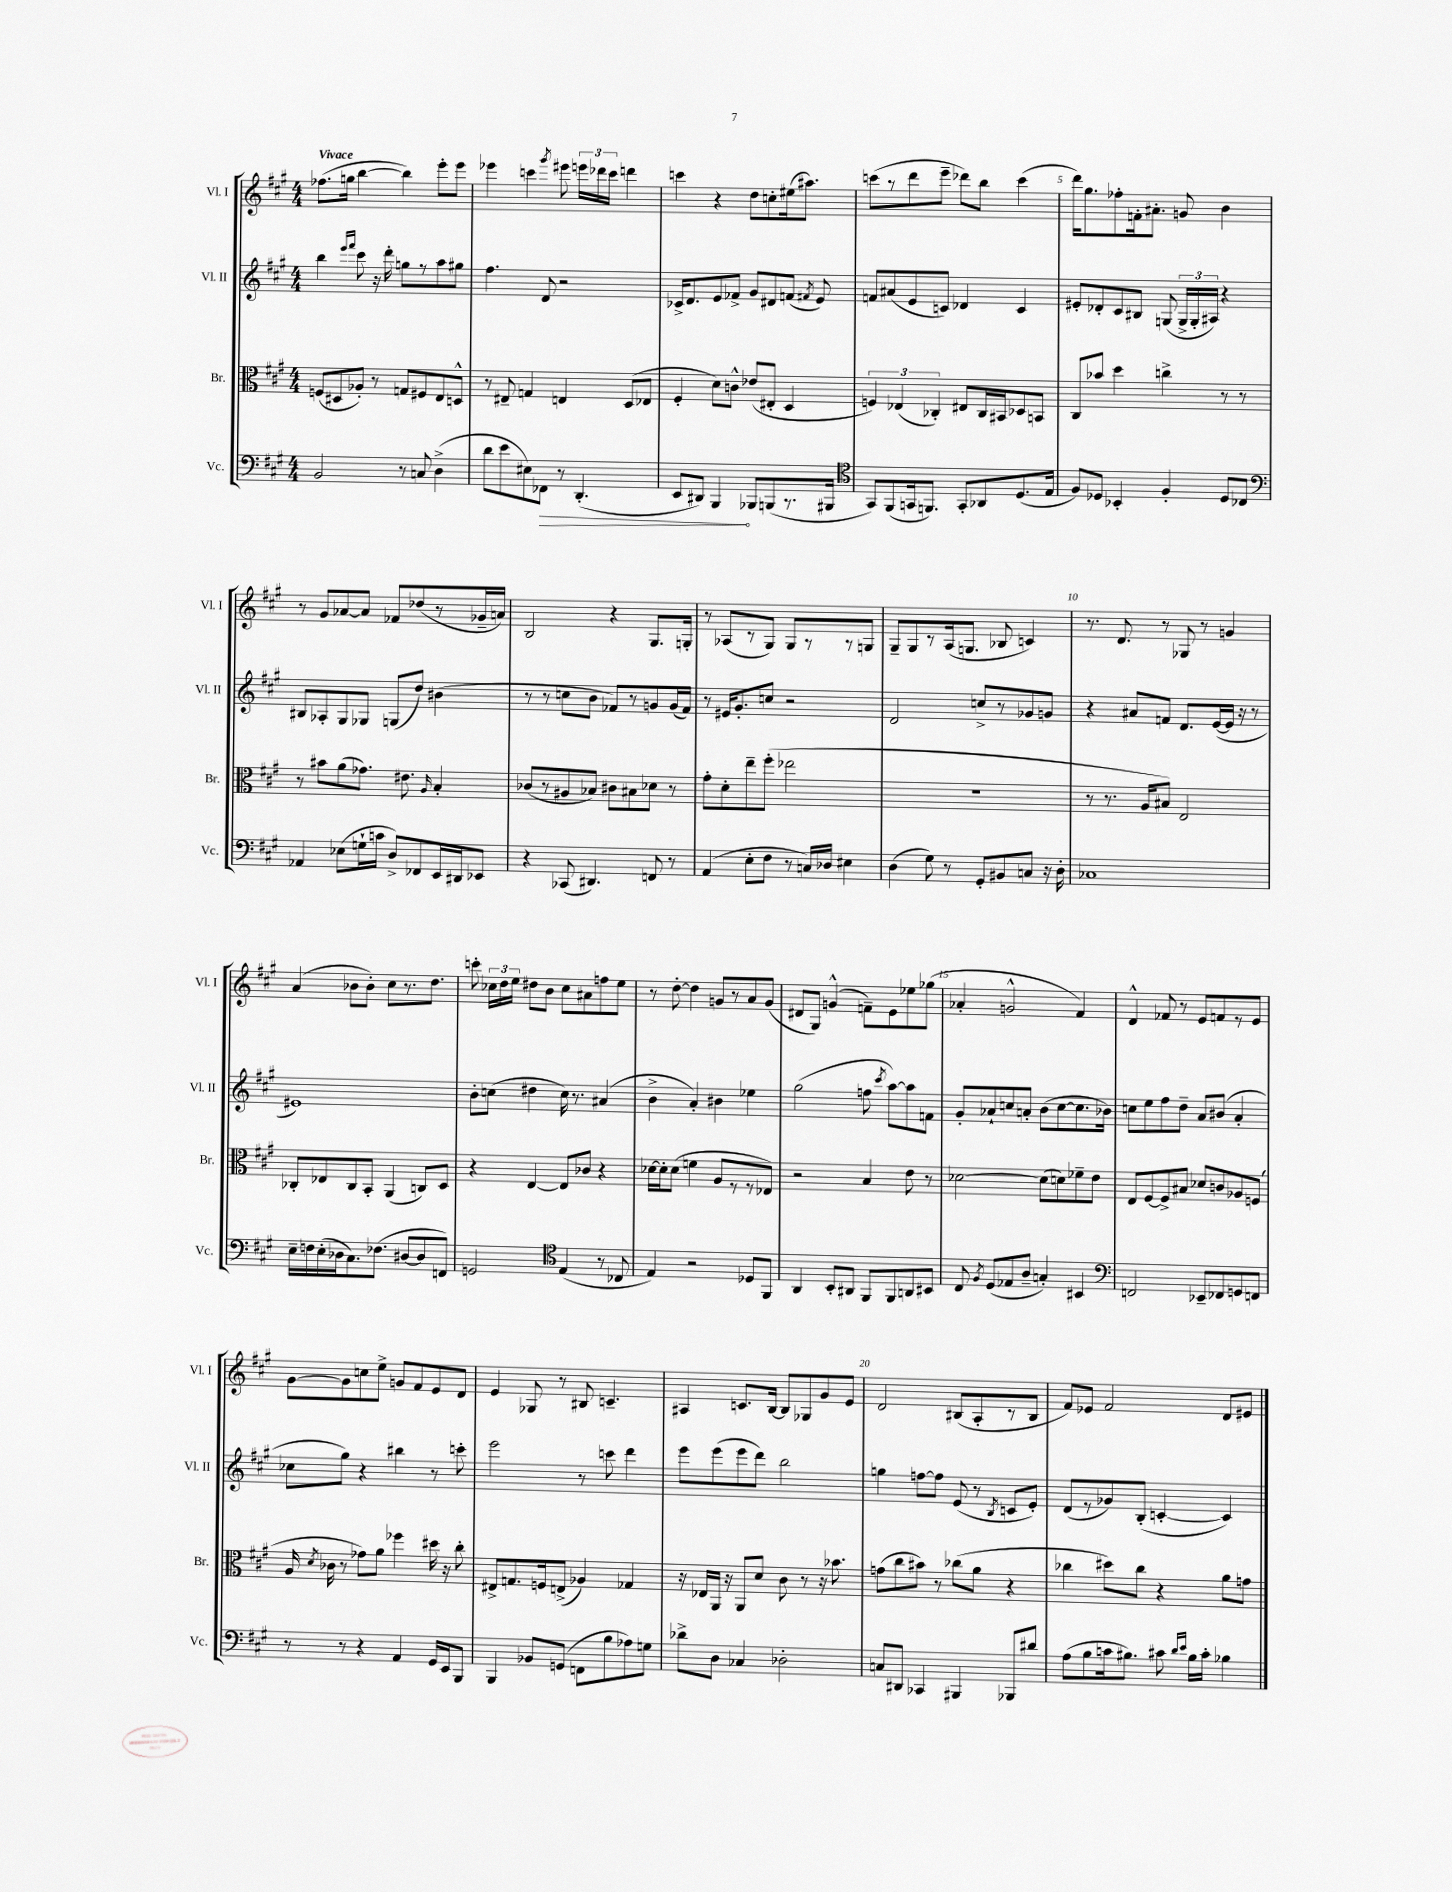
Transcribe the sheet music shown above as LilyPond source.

<<
\new StaffGroup <<
\new Staff = "s0" \with { instrumentName = "Vl. I" shortInstrumentName = "Vl. I" } {
    \clef treble \key a \major \numericTimeSignature \time 4/4 \tempo "Vivace"
    \autoBeamOff fes''8.[( g''16] b''4~ b''4) e'''8[-. e'''8] |
    ees'''4 c'''4 \acciaccatura { gis'''8 } eis'''8 \tuplet 3/2 { e'''16[ des'''16 c'''16] } d'''4 |
    c'''4 r4 d''8[ c''8-. eis''16( ais''8.]) |
    c'''8[( r8 d'''8 e'''8]-- des'''8[) b''8] c'''4( |
    d'''16[) gis''8. fes''8-. f'16-. ais'8.]-. g'8 b'4 |
    r8 gis'8[ aes'8~ aes'8] fes'8[ des''8( r8 ges'16-- a'16]) |
    b2 r4 gis8.[ g16]-. |
    r8 aes8[( r8 gis8]) gis8[ r8 r8 g8] |
    gis8[-- gis8 r8 a16( g8.] bes8 c'4) |
    r8. d'8. r8 ges8 r8 g'4 |
    a'4( bes'8[ bes'8]-.) cis''8[ r8. d''8.] |
    c'''8-. \tuplet 3/2 { ces''16[ d''16 e''16] } dis''8[ b'8] ces''8[ ais'8 f''8 e''8] |
    r8 d''8~-. d''4 g'8[ r8 a'8 g'8]( |
    dis'8[ gis8]) g'4-^( f'8[--) e'8 ees''8 ges''8]( |
    aes'4-. g'2-^ fis'4) |
    d'4-^ fes'8 r8 e'8[ f'8 r8 e'8] |
    gis'8[~ gis'8 c''8 e''8]-> g'8[ fis'8 e'8 d'8] |
    e'4 ges8 r8 bis8 c'4.-- |
    ais4 c'8.[ b16]~ b8[ ges8 gis'8 e'8] |
    d'2 bis8[( a8-. r8 bis8] |
    fis'8[) ees'8] fis'2 d'8[ eis'8] \bar "|." |
}
\new Staff = "s1" \with { instrumentName = "Vl. II" shortInstrumentName = "Vl. II" } {
    \clef treble \key a \major \numericTimeSignature \time 4/4
    \autoBeamOff b''4 \grace { e'''16[ fis'''16] } cis'''8 r16 d'''16-. g''8[ r8 a''8 gis''8] |
    fis''4. d'8 r2 |
    ces'16[-> d'8. e'8 fes'8]-> gis'8[ dis'8 f'8]( \acciaccatura { fis'8 } e'8) |
    f'8[ ais'8( e'8 c'8]) des'4 c'4 |
    eis'8[-. des'8-. cis'8 bis8] g8( \tuplet 3/2 { g16[-> g16-. ais16]) } r4 |
    bis8[ aes8-. gis8 ges8] g8[( d''8]) bis'4( |
    r8 r8 c''8[ b'8] fes'8[) r8 g'8 g'16( fes'16]) |
    r8 eis'16[ gis'8.-. c''8] r2 |
    d'2 c''8[-> r8 ges'8 g'8] |
    r4 ais'8[ f'8] d'8.[ e'16~( e'16] r16 r8 |
    eis'1) |
    b'8[-. c''8]( dis''4 c''16) r8. ais'4( |
    b'4-> a'4-.) bis'4 ees''4 |
    gis''2( f''8 \acciaccatura { cis'''8 } a''8[~) a''8 f'8] |
    gis'8[-. aes'8-! c''8 a'8]-. b'8[( c''8~ c''8. bes'16]) |
    c''8[ e''8 fis''8 d''8]-- a'8[ bis'8]( a'4-. |
    ces''8[ gis''8]) r4 bis''4 r8 c'''8-. |
    e'''2 r8 c'''8 d'''4 |
    e'''8[ e'''8( e'''8 d'''8]) b''2 |
    g''4 f''8[~ f''8] e'8( r8 \acciaccatura { b8 } c'8[ e'8]-.) |
    d'8[( r8 ges'8) b8]-.( c'4~-. c'4) \bar "|." |
}
\new Staff = "s2" \with { instrumentName = "Br." shortInstrumentName = "Br." } {
    \clef alto \key a \major \numericTimeSignature \time 4/4
    \autoBeamOff f8[( dis8 aes8]-.) r8 g8[ fis8 e8 d8]-^ |
    r8 eis8-- g4 e4 d8[( ees8] |
    fis4-. d'8[) c'8]-^ ees'8[( eis8]-. d4 |
    \tuplet 3/2 { f4) ees4( ces4-.) } eis8[ ces16 bis,16 des8 b,8] |
    cis8[ bes'8] d''4 c''4-> r8 r8 |
    r8 bis'8[ a'8( ges'8.]) eis'8. \grace { a16 } b4-. |
    ces'8[( r8 ais8 bes8]) cis'8[ bis8 des'8] r8 |
    gis'8[-. d'8-. e''8-- fis''8]-.( ees''2 |
    r1 |
    r8 r8. a16[ bis8]) e2 |
    ces8[-. ees8 ces8 b,8]-. a,4( c8[) d8] |
    r4 e4~ e8[ ces'8] r4 |
    des'16[~ des'16-. des'8]( f'4 a8[ r8 r8 ees8]) |
    r2 b4 e'8 r8 |
    des'2~ des'8[( d'8) fes'8-- e'8] |
    e8[ fis8~ fis8-> bis8] des'8[ c'8 aes8 f8]( |
    a16 \acciaccatura { d'8 } ces'16 r8 ges'8[) a'8] fes''4 dis''16 r16 cis''8-. |
    eis8[-> g8. f16 e8]->( aes4) ges4 |
    r16 ees16[ a,16] r16 a,8[ d'8] cis'8 r8 r16 bes'8. |
    g'8[( cis''8 bis'8]) r8 ces''8[( a'8] r4 |
    ces''4 dis''8[) ces''8] r4 a'8[ g'8] \bar "|." |
}
\new Staff = "s3" \with { instrumentName = "Vc." shortInstrumentName = "Vc." } {
    \clef bass \key a \major \numericTimeSignature \time 4/4
    \autoBeamOff b,2 r8 c8 d4->( |
    d'8[ e'8 eis8) \once \override Hairpin.circled-tip = ##t fes,8]\> r8 d,4.-.( |
    e,8[ dis,8]) b,,4\! bes,,8[ b,,8( r8. bis,,16] |
    \clef tenor gis,8[) fis,8( g,16 f,8.]) g,8[-. aes,8 d8.( e16] |
    fis8[) des8] bes,4-. fis4-. des8[ ces8] |
    \clef bass aes,4 ees8[( g16-! c'16] d8[->) fes,8 e,16 dis,16 ees,8] |
    r4 ces,8( dis,4.) f,8 r8 |
    a,4( e8[-. fis8] r8 c16[) des16] eis4 |
    d4( gis8) r8 gis,8[-. bis,8 c8] r16 d16-. |
    ces1 |
    e16[-- f16 e16-.( des16 cis8.) fes8.]( dis8[~ dis8 f,8]) |
    g,2 \clef tenor e4( r8 ces8 |
    e4) r2 des8[ fis,8] |
    a,4 b,8[-. ais,8] fis,8[ fis,8 a,8 bis,8] |
    cis8 \acciaccatura { fis8 } d8[( ees8 a8]-- g4-.) bis,4 |
    \clef bass f,2 ees,8[-- fes,8 g,8 f,8] |
    r8 r8 r4 a,4 gis,16[ e,16 b,,8] |
    b,,4 bes,8[ g,8]( f,8[ b8 aes8) g8] |
    des'8[-> d8] ces4 des2-. |
    c8[ dis,8] ces,4 bis,,4 bes,,8[ dis'8] |
    a8[( b8 c'16 bis8.]) cis'8 \grace { d'16[ e'16] } bis16[ cis'16]-. bes4 \bar "|." |
}
>>
>>
\layout { \context { \Score \override BarNumber.break-visibility = ##(#f #t #t) barNumberVisibility = #(every-nth-bar-number-visible 5) } }
